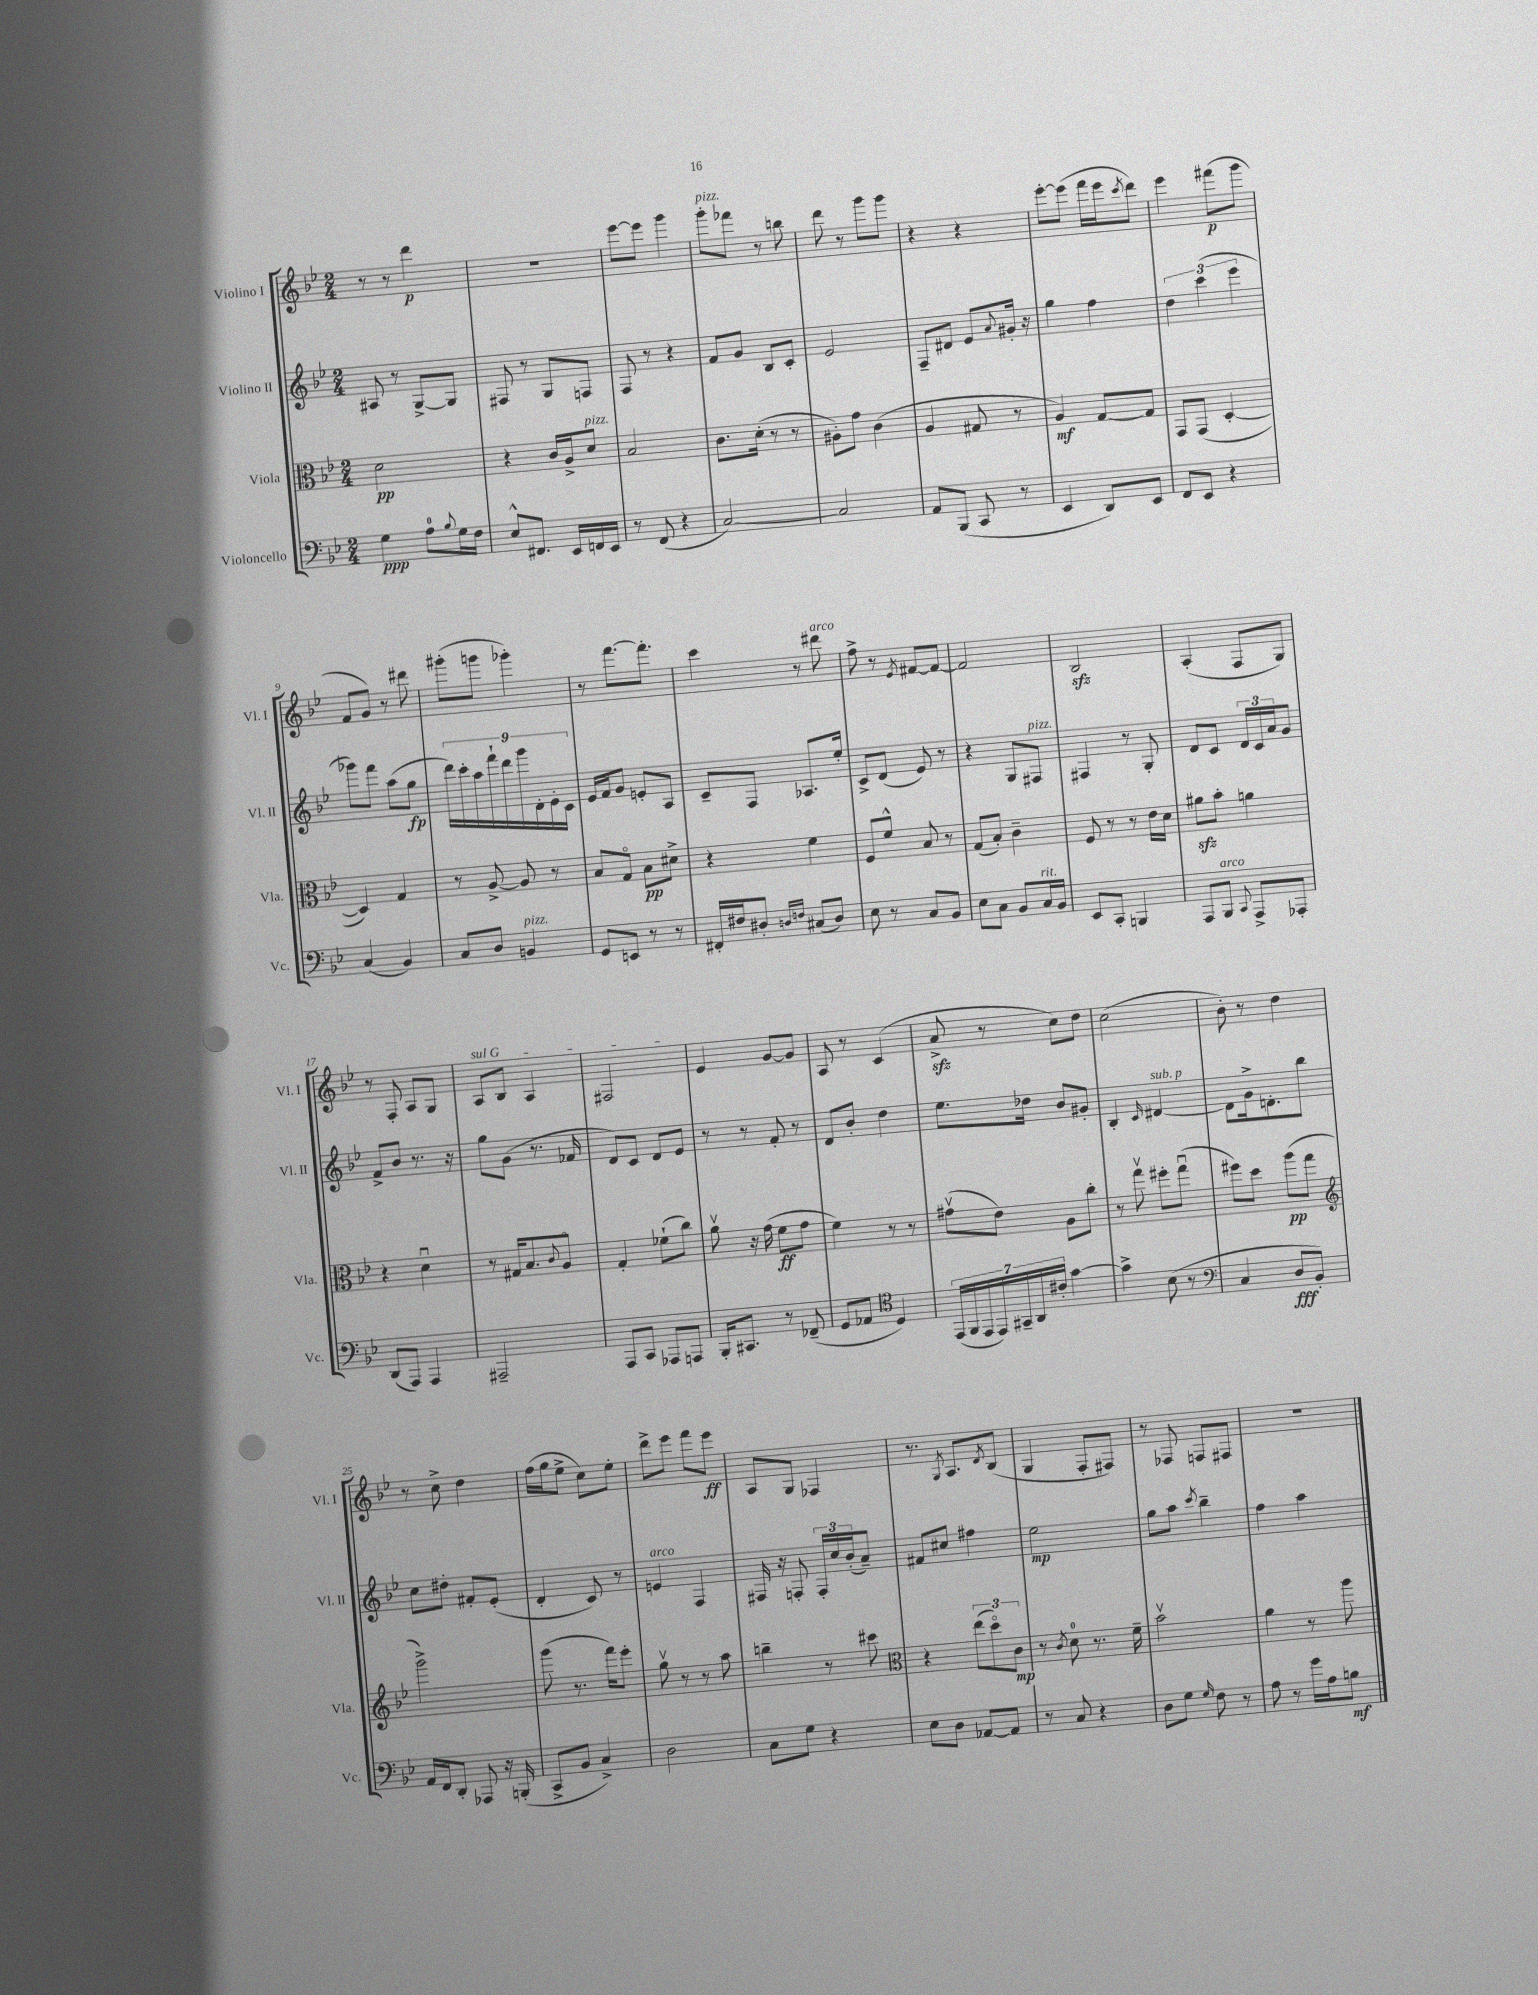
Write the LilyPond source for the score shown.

<<
\new StaffGroup <<
\new Staff = "s0" \with { instrumentName = "Violino I" shortInstrumentName = "Vl. I" } {
    \clef treble \key bes \major \numericTimeSignature \time 2/4
    r8 r8 d'''4\p |
    R2 |
    ees'''8~ ees'''8 g'''4 |
    g'''8-.^\markup { \italic "pizz." } fes'''8 r8 b''8 |
    d'''8 r8 g'''8 g'''8 |
    r4 r4 |
    ees'''8~-. ees'''8( f'''16 ees'''16 \acciaccatura { c'''8 } d'''8) |
    ees'''4 fis'''8\p( g'''8 |
    f'8 g'8) r8 dis'''8 |
    gis'''8-.( g'''8 ges'''4-.) |
    r8 f'''8.~ f'''8.-. |
    c'''4 r8 dis'''8^\markup { \italic "arco" } |
    f''8-> r8 \acciaccatura { ees'8 } fis'8~ fis'8~ |
    fis'2 |
    bes2\sfz |
    a4-.( f8 g8) |
    r8 f8-. a8 g8 |
    \once \override TextSpanner.bound-details.left.text = \markup { \italic "sul G" } a8\startTextSpan bes8 a4 |
    fis2\stopTextSpan |
    ees'4 g'8~ g'8 |
    a8 r8 c'4( |
    a'8->\sfz r8 c''8) d''8 |
    c''2( |
    bes'8-.) r8 d''4 |
    r8 c''8-> d''4 |
    f''16( g''16 ees''8-> c''8) ees''8-. |
    d'''8-> ees'''8 f'''8 ees'''8\ff |
    a8 g8 fes4 |
    r8. \acciaccatura { g8 } a8. \acciaccatura { d'8 } bes8( |
    g4 f8-. fis8) |
    r8 fes8 f8 fis8 |
    r2 \bar "|." |
}
\new Staff = "s1" \with { instrumentName = "Violino II" shortInstrumentName = "Vl. II" } {
    \clef treble \key bes \major \numericTimeSignature \time 2/4
    ais8 r8 g8~-> g8 |
    fis8 r8 g8 f8 |
    f8 r8 r4 |
    f'8 g'8 bes8 c'8-. |
    ees'2 |
    f8-- dis'8 ees'8 \appoggiatura { a'8 } gis'16-. r16 |
    g''4 f''4 |
    \tuplet 3/2 { d''4 c'''4( ees'''4 } |
    ges'''8) f'''8 a''8( g''8\fp |
    \tuplet 9/8 { d'''16) c'''16-. a''16 f'''16-! d'''16 g'''16 d'16-. ees'16-. c'16 } |
    ees'16 f'16 g'8 e'8-. a8 |
    c'8-- f8 aes8. ees''16-. |
    c'8-> d'8( ees'8) r8 |
    r4 g8 fis8^\markup { \italic "pizz." } |
    fis4 r8 g8-. |
    d'8 c'8 \tuplet 3/2 { d'16 c'16 a'16 } g'8 |
    f'8-> bes'8 r8. r16 |
    g''8 g'8( r8. fes'16 |
    d'8) c'8 d'8 ees'8 |
    r8 r8 f'8-. r8 |
    d'8 bes'8-. d''4 |
    ees''8. des''16 bes'8 gis'8-. |
    bes4-. \grace { c'16 } dis'4~^\markup { \italic "sub. p" } |
    dis'8 g'16-> d'8.-. bes''8 |
    c''8 dis''8-. fis'8-. ees'8-.( |
    d'4-. c'8) r8 |
    e'4^\markup { \italic "arco" } f4 |
    fis16 r16 f8-. \tuplet 3/2 { f16-. c''16 bes'16-.( } a'8--) |
    fis'8 cis''8 fis''4 |
    ees''2\mp |
    g''8 a''8 \acciaccatura { c'''8 } bes''4-- |
    f''4 a''4 \bar "|." |
}
\new Staff = "s2" \with { instrumentName = "Viola" shortInstrumentName = "Vla." } {
    \clef alto \key bes \major \numericTimeSignature \time 2/4
    d'2\pp |
    r4 c'16 a16-> d'8^\markup { \italic "pizz." } |
    bes2 |
    c'8. d'16-.( r8 r8 |
    ais8-.) g'8 c'4( |
    a4 gis8 r8 |
    a4\mf) g8~ g8 |
    g,8 g,8( d4~-. |
    d4) g4 |
    r8 a8~-> a8 r8 |
    bes8 g8\flageolet bes8\pp dis'8-> |
    r4 f'4 |
    f8 f'8-^ bes8 r8 |
    g8( bes8-.) c'4-- |
    f8 r8 r8 ees'16 d'16 |
    ais'8\sfz bes'8-. a'4 |
    r4 d'4\downbow |
    r8 gis16 bes8. \appoggiatura { c'8 } a8\flageolet |
    g4-. fes'8-!( c''8) |
    a'8\upbow r16 g'16( f'8\ff g'8 |
    f'4) r8 r8 |
    gis'8\upbow( ees'8) a8 c''8-. |
    r8 g''8\upbow fis''8-. g''8\downbow( |
    fis''8) d''8 a''8\pp( g''8 |
    \clef treble g'''2->) |
    g'''8( r8. f'''16) ees'''8-. |
    g''8\upbow r8 r8 a''8 |
    b''4-- r8 cis'''8 |
    \clef alto r4 \tuplet 3/2 { ees''8( d''8\flageolet) c'8\mp } |
    r8 \acciaccatura { c'8 } d'8-0 r8. f'16-- |
    bes'2\upbow |
    a'4 r8 a''8 \bar "|." |
}
\new Staff = "s3" \with { instrumentName = "Violoncello" shortInstrumentName = "Vc." } {
    \clef bass \key bes \major \numericTimeSignature \time 2/4
    g4\ppp a8-0 \appoggiatura { bes8 } g16 f16 |
    ees8-^ fis,8. ees,16 f,16 ees,16 |
    r8 f,8( r4 |
    c2~) |
    c2 |
    a,8 bes,,8( c,8 r8 |
    ees,4 d,8) ees,8 |
    f,8 ees,8 r4 |
    c4( bes,4) |
    c8 d8 b,4^\markup { \italic "pizz." } |
    g,8 e,8 r8 r8 |
    fis,16-. fis16 dis8-. \grace { d16 f16 } cis8( d8) |
    ees8 r8 c8 bes,8 |
    ees8 c8 bes,8 c16^\markup { \italic "rit." } bes,16 |
    ees,8 c,8-. b,,4 |
    a,,8 bes,,8^\markup { \italic "arco" } \appoggiatura { c,8 } a,,8-> aes,,8-. |
    d,8( a,,8) a,,4 |
    ais,,2-- |
    a,,8 c,8 aes,,8 a,,8 |
    bes,,16-. cis,8. r8 fes,8--( |
    g,8 aes,8 \clef tenor d4) |
    \tuplet 7/4 { ees,16( f,16 ees,16 ees,16) gis,16-- a,16 cis'16-. } g'4~ |
    g'4-> bes8( r8 |
    \clef bass c4 d8\fff bes,8-.) |
    a,16 f,16 d,8-. aes,,8 r16 b,,16-.( |
    c,8-> bes,8 c4->) |
    d2 |
    c8 g8 r4 |
    ees8 d8 aes,8~ aes,8 |
    r8 c8 r4 |
    d8 g8 \grace { g16 } f8 r8 |
    a8 r8 g'16 a16 b8\mf \bar "|." |
}
>>
>>
